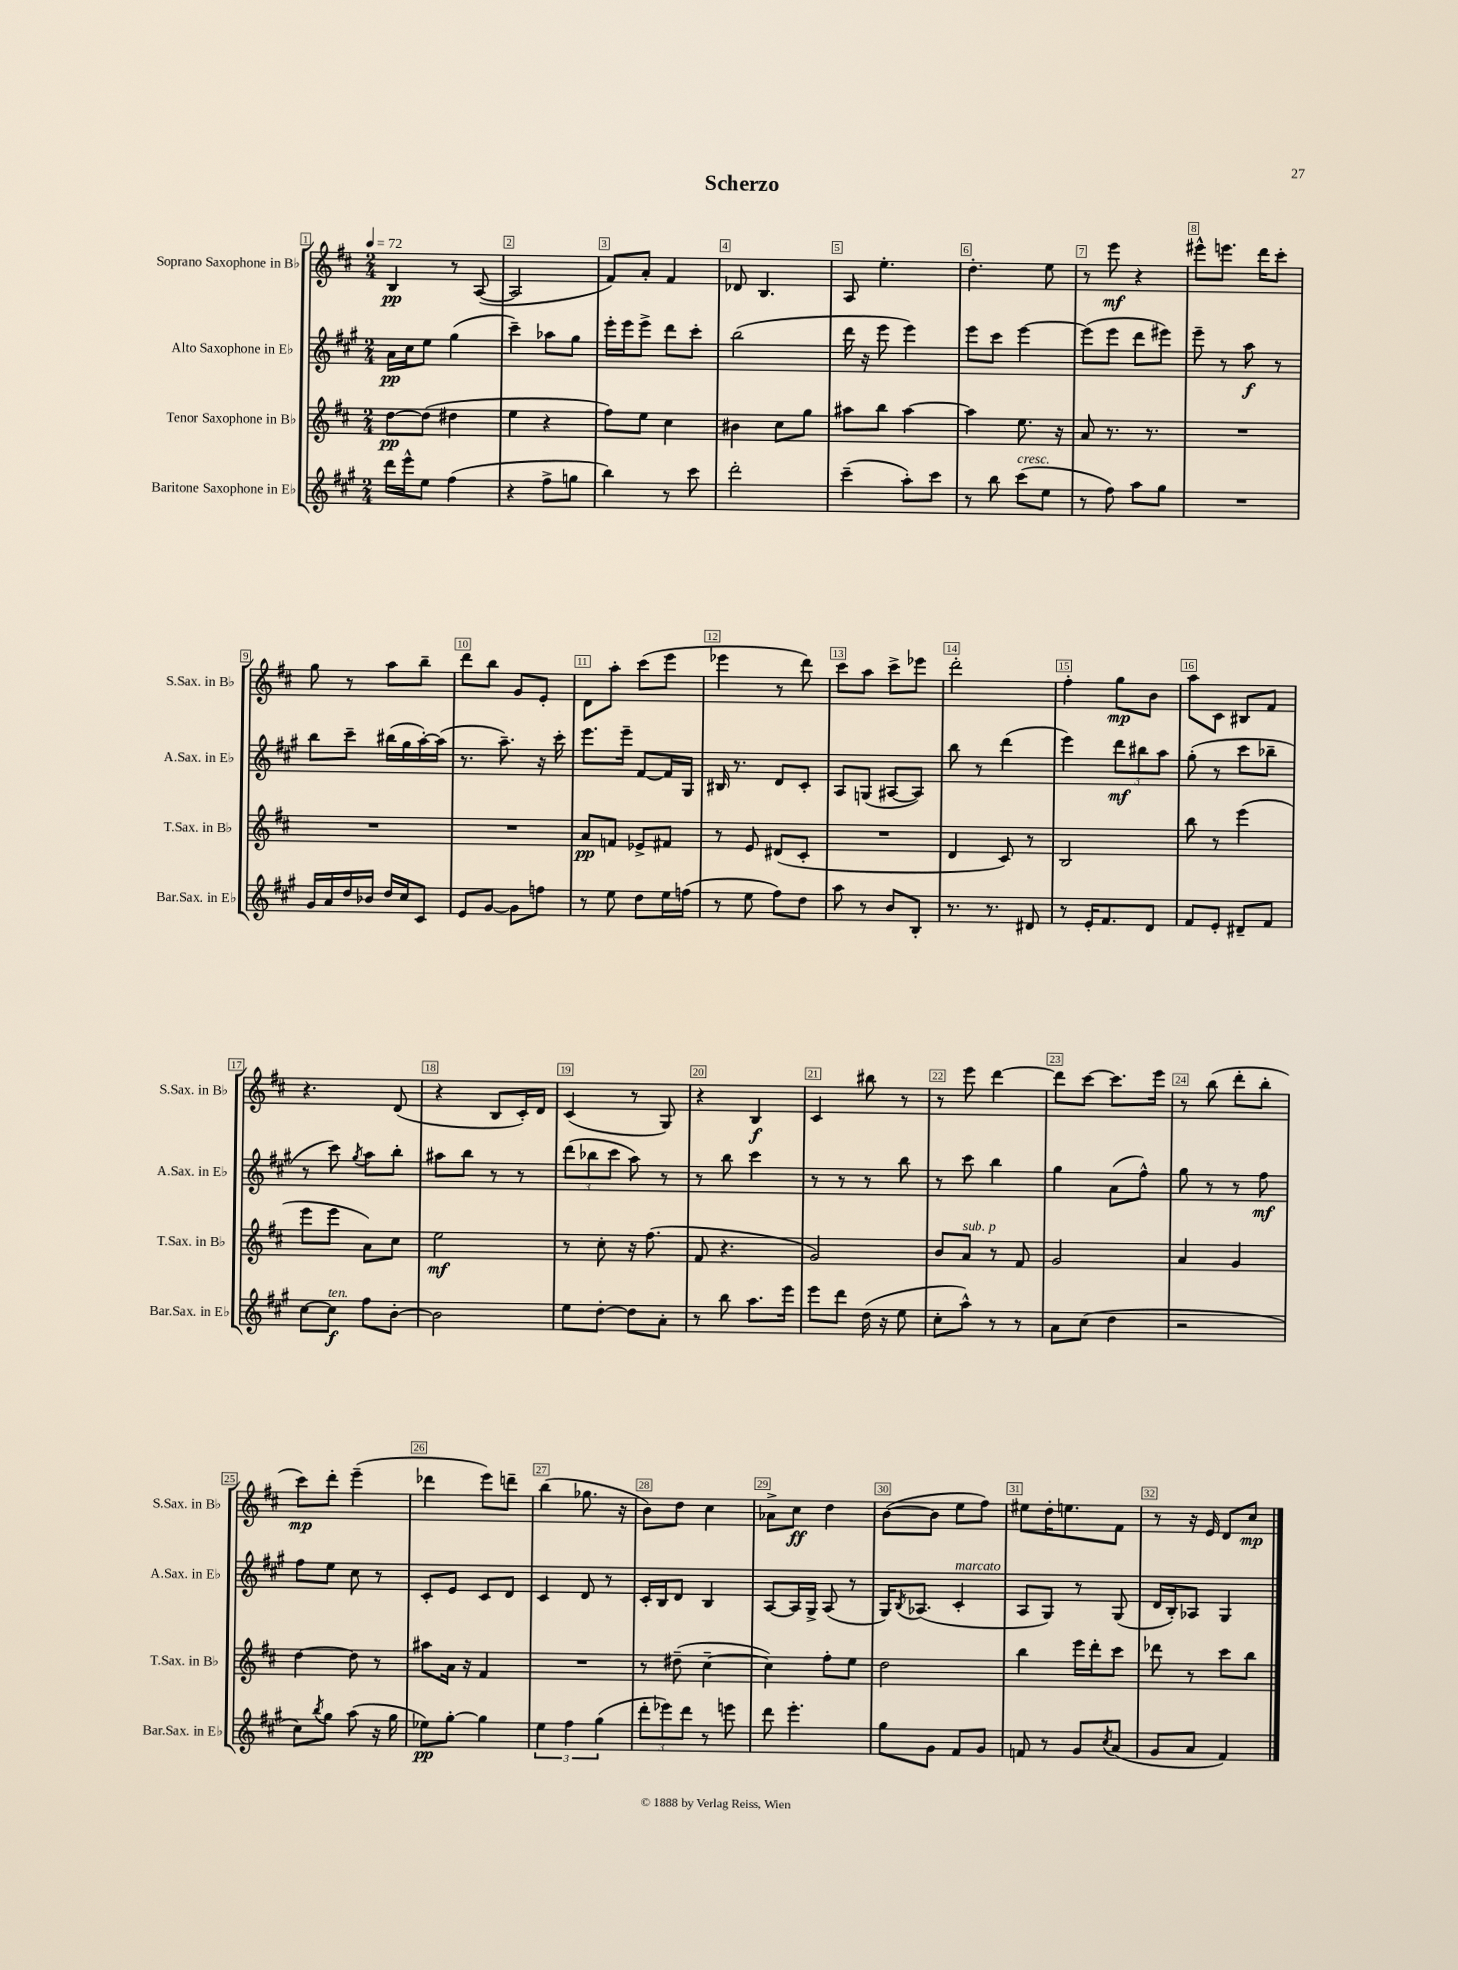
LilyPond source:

\header { title = "Scherzo" }
<<
\new StaffGroup <<
\new Staff = "s0" \with { instrumentName = "Soprano Saxophone in Bb" shortInstrumentName = "S.Sax. in Bb" } {
    \clef treble \key d \major \numericTimeSignature \time 2/4 \tempo 4 = 72
    b4\pp r8 a8~( |
    a2 |
    fis'8) a'8-. fis'4 |
    des'8 b4. |
    a8 e''4.-. |
    d''4.-. e''8 |
    r8 e'''8\mf r4 |
    eis'''8-^ e'''8. d'''16 cis'''8-. |
    g''8 r8 a''8 b''8-- |
    d'''8 b''8 g'8 e'8-. |
    d'8 a''8-. cis'''8( e'''8 |
    ees'''4 r8 d'''8) |
    cis'''8 a''8 cis'''8-> ees'''8 |
    d'''2-. |
    fis''4-. g''8\mp b'8 |
    a''8 cis'8 bis8 fis'8 |
    r4. d'8( |
    r4 b8 cis'16-.) d'16 |
    cis'4( r8 g8) |
    r4 b4\f |
    cis'4 bis''8 r8 |
    r8 e'''8 d'''4~ |
    d'''8 cis'''8~ cis'''8. e'''16 |
    r8 b''8( d'''8-. b''8-. |
    cis'''8\mp) d'''8-. e'''4--( |
    des'''4 e'''8) d'''8-- |
    b''4( ges''8. r16 |
    b'8) d''8 cis''4 |
    aes'8-> cis''8\ff d''4 |
    b'8~( b'8 e''8 fis''8) |
    eis''8 d''16-. e''8. fis'8 |
    r8 r16 e'16 d'8 cis''8\mp \bar "|." |
}
\new Staff = "s1" \with { instrumentName = "Alto Saxophone in Eb" shortInstrumentName = "A.Sax. in Eb" } {
    \clef treble \key a \major \numericTimeSignature \time 2/4
    a'16\pp cis''16 e''8 gis''4( |
    cis'''4--) aes''8 gis''8 |
    e'''16-. e'''16 e'''8-> d'''8 cis'''8-. |
    b''2( |
    d'''16 r16 e'''8 e'''4) |
    e'''8 cis'''8 e'''4~ |
    e'''8( e'''8 d'''8 eis'''8) |
    e'''8-- r8 a''8\f r8 |
    b''8 cis'''8-- bis''16( gis''16 a''16~-.) a''16( |
    r8. a''8.--) r16 cis'''16-. |
    e'''8. e'''16-- fis'8~ fis'16 gis16 |
    bis16 r8. d'8 cis'8-. |
    a8 g8( ais8~ ais8) |
    b''8 r8 d'''4( |
    e'''4) \tuplet 3/2 { d'''8\mf bis''8 a''8 } |
    gis''8-.( r8 cis'''8 bes''8-- |
    r8 cis'''8) \acciaccatura { gis''8 } a''8 b''8-. |
    ais''8 b''8 r8 r8 |
    \tuplet 3/2 { d'''8( bes''8 cis'''8 } a''8) r8 |
    r8 b''8 cis'''4 |
    r8 r8 r8 b''8 |
    r8 cis'''8 b''4 |
    gis''4 a'8( fis''8-^) |
    gis''8 r8 r8 fis''8\mf |
    fis''8 e''8 cis''8 r8 |
    cis'8-. e'8 cis'8 d'8 |
    cis'4 d'8 r8 |
    cis'16-. b16 d'8 b4 |
    a8~ a16 gis16-> a8( r8 |
    gis16) \acciaccatura { b8 } aes8.( cis'4-.^\markup { \italic "marcato" } |
    a8 gis8) r8 gis8( |
    d'16 b16-.) aes8 gis4 \bar "|." |
}
\new Staff = "s2" \with { instrumentName = "Tenor Saxophone in Bb" shortInstrumentName = "T.Sax. in Bb" } {
    \clef treble \key d \major \numericTimeSignature \time 2/4
    d''8~\pp d''8( dis''4 |
    e''4 r4 |
    fis''8) e''8 cis''4 |
    bis'4 cis''8 g''8 |
    ais''8 b''8 ais''4~ |
    ais''4 e''8. r16 |
    a'8 r8. r8. |
    R2 |
    R2 |
    R2 |
    a'8\pp f'8 ees'8-> fis'8 |
    r8 e'8 dis'8( cis'8-. |
    R2 |
    d'4 cis'8) r8 |
    b2 |
    b''8 r8 e'''4( |
    e'''8 e'''8 a'8) cis''8 |
    e''2\mf |
    r8 cis''8-. r16 fis''8.( |
    fis'8 r4. |
    g'2) |
    b'8 a'8^\markup { \italic "sub. p" } r8 fis'8 |
    g'2 |
    a'4 g'4 |
    d''4~ d''8 r8 |
    ais''8 a'16 r16 fis'4 |
    R2 |
    r8 dis''8--( cis''4~-- |
    cis''4) fis''8-. e''8 |
    d''2 |
    b''4 e'''16 d'''16-. cis'''8 |
    des'''8 r8 cis'''8 b''8 \bar "|." |
}
\new Staff = "s3" \with { instrumentName = "Baritone Saxophone in Eb" shortInstrumentName = "Bar.Sax. in Eb" } {
    \clef treble \key a \major \numericTimeSignature \time 2/4
    d'''16 e'''16-^ e''8 fis''4( |
    r4 fis''8-> g''8 |
    b''4) r8 cis'''8 |
    d'''2-. |
    cis'''4--( a''8-.) cis'''8 |
    r8 b''8 cis'''8^\markup { \italic "cresc." }( e''8 |
    r8 fis''8) a''8 gis''8 |
    R2 |
    gis'16 a'16 d''16 bes'16 d''16 cis''16 cis'8 |
    e'8 gis'8~ gis'8 f''8 |
    r8 e''8 d''8 e''16 f''16( |
    r8 e''8 fis''8) d''8 |
    a''8 r8 b'8 b8-. |
    r8. r8. dis'8 |
    r8 e'16-. fis'8. d'8 |
    fis'8 e'8-. dis'8-- fis'8 |
    cis''8~ cis''8\f^\markup { \italic "ten." } fis''8 b'8~-. |
    b'2 |
    e''8 d''8~-. d''8 a'8-. |
    r8 b''8 a''8. e'''16 |
    e'''8 d'''8 d''16( r16 e''8 |
    cis''8-. a''8-^) r8 r8 |
    a'8 cis''8( d''4 |
    r2 |
    cis''8) \acciaccatura { b''8 } gis''8 a''8( r16 gis''16 |
    ees''8\pp) gis''8~-. gis''4 |
    \tuplet 3/2 { e''4 fis''4 gis''4( } |
    \tuplet 3/2 { d'''8-. ees'''8) d'''8 } r8 e'''8 |
    d'''8 e'''4.-. |
    gis''8 gis'8 fis'8 gis'8 |
    f'8 r8 gis'8 \acciaccatura { cis''8 } a'8( |
    gis'8 a'8 fis'4) \bar "|." |
}
>>
>>
\layout { \context { \Score \override BarNumber.break-visibility = ##(#f #t #t) barNumberVisibility = #all-bar-numbers-visible \override BarNumber.stencil = #(make-stencil-boxer 0.1 0.3 ly:text-interface::print) } }
